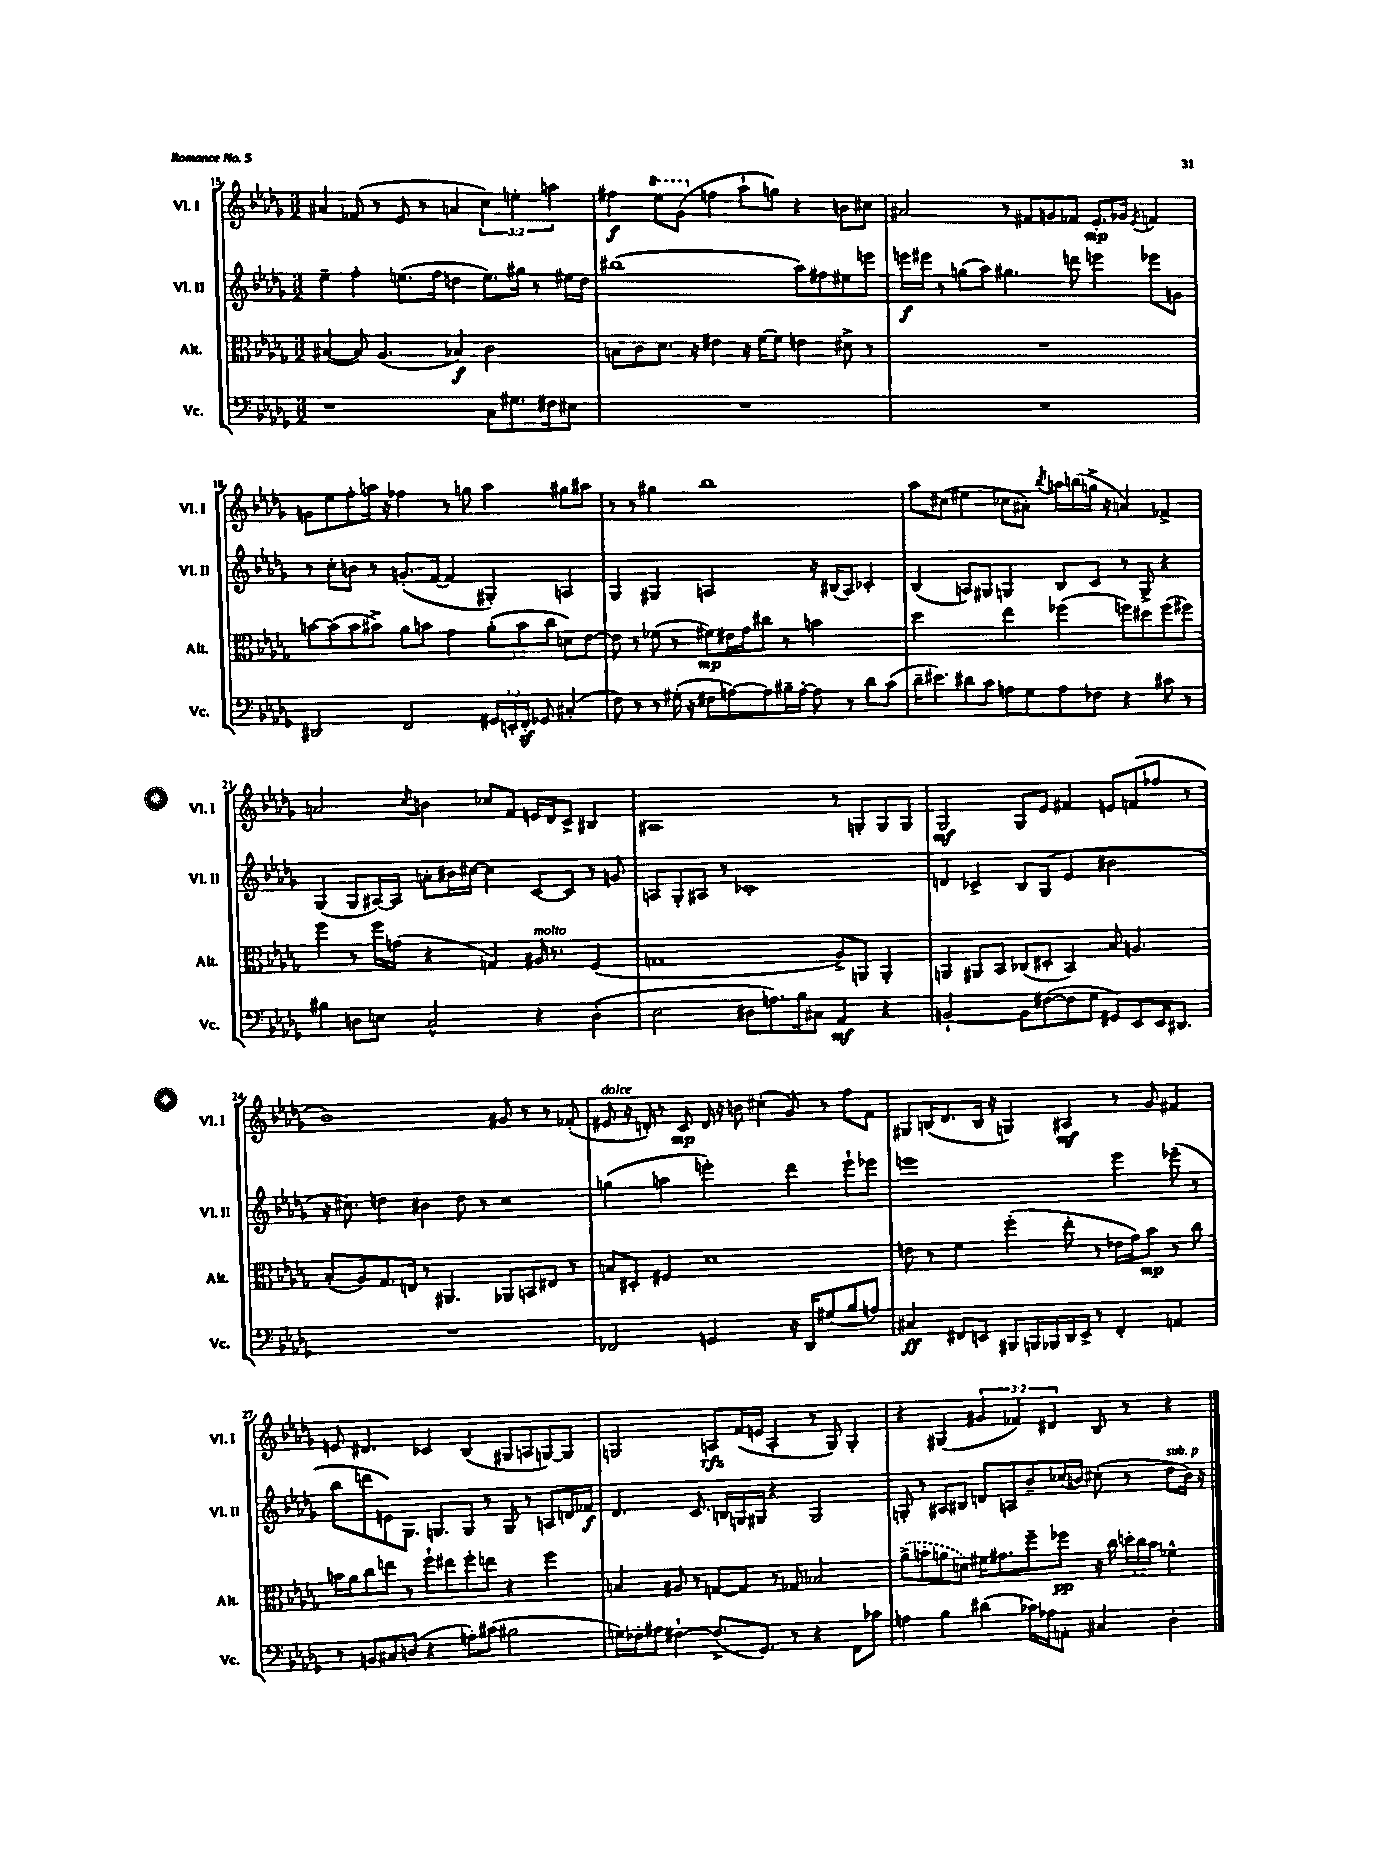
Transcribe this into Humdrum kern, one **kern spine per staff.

**kern	**dynam	**kern	**dynam	**kern	**dynam	**kern	**dynam
*part4	*part4	*part3	*part3	*part2	*part2	*part1	*part1
*staff4	*staff4	*staff3	*staff3	*staff2	*staff2	*staff1	*staff1
*I"Vc.	*	*I"Alt.	*	*I"Vl. II	*	*I"Vl. I	*
*I'Vc.	*	*I'Alt.	*	*I'Vl. II	*	*I'Vl. I	*
*clefF4	*	*clefC3	*	*clefG2	*	*clefG2	*
*k[b-e-a-d-g-]	*	*k[b-e-a-d-g-]	*	*k[b-e-a-d-g-]	*	*k[b-e-a-d-g-]	*
*M3/2	*	*M3/2	*	*M3/2	*	*M3/2	*
=15	=15	=15	=15	=15	=15	=15	=15
1r	.	([4B#X/	.	4ee-~\	.	4a#X/	.
.	.	8B#/])	.	4ff'\	.	(8f-X/	.
.	.	(4.A-/	.	.	.	8r	.
.	.	.	.	(8.een\L	.	8e-/	.
.	.	.	.	.	.	8r	.
.	.	.	.	16ff\Jk	.	.	.
.	.	4B-X/)	f	4ddn\	.	4an/	.
8C\L	.	2c\	.	8.ee\L)	.	6cc\)	.
8.G#X\	.	.	.	.	.	.	.
.	.	.	.	.	.	6een'\	.
.	.	.	.	16gg#X\Jk	.	.	.
.	.	.	.	8r	.	.	.
16F#X\k	.	.	.	.	.	.	.
.	.	.	.	.	.	6aan\	.
8E#X\J	.	.	.	16ee#X\LL	.	.	.
.	.	.	.	16dd\JJ	.	.	.
=16	=16	=16	=16	=16	=16	=16	=16
1.r	.	8Bn\L	.	(1bb#X	.	4ff#X\	f
.	.	8c\	.	.	.	.	.
*	*	*	*	*	*	*8va	*
.	.	8.d-\J	.	.	.	8eee-\L	.
.	.	.	.	.	.	(8gg-\J	.
.	.	16r	.	.	.	.	.
*	*	*	*	*	*	*X8va	*
.	.	4e#X\	.	.	.	4ffn\	.
.	.	16r	.	.	.	8aa-`\L	.
.	.	[16f\KL	.	.	.	.	.
.	.	8f\J]	.	.	.	8ggn\J)	.
.	.	4en\	.	8aa-\L)	.	4r	.
.	.	.	.	8ff#X\	.	.	.
.	.	8d#X^\	.	8ee#X\	.	8bn\L	.
.	.	8r	.	8eeen\J	.	8cc#X\J	.
=17	=17	=17	=17	=17	=17	=17	=17
1.r	.	1.r	.	16eeen\LL	f	2a#X/	.
.	.	.	.	16eee#X\JJ	.	.	.
.	.	.	.	8r	.	.	.
.	.	.	.	(8ggn\L	.	.	.
.	.	.	.	8aa-\J)	.	.	.
.	.	.	.	4.gg#X\	.	8r	.
.	.	.	.	.	.	8f#X/L	.
.	.	.	.	.	.	8gn/	.
.	.	.	.	8dddn\	.	8f-X/J	.
.	.	.	.	4eeen\	.	8.e-'/L	mp
.	.	.	.	.	.	16g-X/Jk	.
.	.	.	.	.	.	8qe-/	.
.	.	.	.	8eee-X\L	.	4fn/	.
.	.	.	.	8gn\J	.	.	.
!!LO:LB:g=z
=18	=18	=18	=18	=18	=18	=18	=18
2DD#X/	.	[8bn\L	.	8r	.	8gn\L	.
.	.	(8b\]	.	8cc'\L	.	8ee-\	.
.	.	8b\	.	8bn\J	.	8ff'\	.
.	.	8b#X^\J)	.	8r	.	16aan\Jk	.
.	.	.	.	.	.	16r	.
2FF/	.	8a-\L	.	(8.gn'/L	.	4ff-X\	.
.	.	8bn\J	.	.	.	.	.
.	.	.	.	[16f/Jk	.	.	.
.	.	4g-\	.	4f/]	.	8r	.
.	.	.	.	.	.	8ggn\	.
24GG#X/LL	.	(12a-'\L	.	4G#X'/)	.	4aa\	.
24EEn'/	.	.	.	.	.	.	.
24FFz'/JJ	.	12b\	.	.	.	.	.
8GG-X/	.	.	.	.	.	.	.
.	.	12cc\J	.	.	.	.	.
(4C#X'/	.	8dn\L)	.	4An/	.	8gg#X\L	.
.	.	[8e-\J	.	.	.	8aa#X\J	.
=19	=19	=19	=19	=19	=19	=19	=19
8F\)	.	8e-\]	.	4G-/	.	8r	.
8r	.	8r	.	.	.	8r	.
8r	.	(8f-X\	.	4G#X/	.	4gg#X\	.
(16G#X'\	.	8r	.	.	.	.	.
16r	.	.	.	.	.	.	.
8F#X\L	.	8f#X\L)	mp	2An/	.	1bb-	.
[8An\)	.	16e#X\L	.	.	.	.	.
.	.	16g-\J	.	.	.	.	.
8A\]	.	8cc#X\J	.	.	.	.	.
16B#X~\L	.	8r	.	.	.	.	.
[16A'\JJ	.	.	.	.	.	.	.
8A\]	.	2bn\	.	16r	.	.	.
.	.	.	.	(16B#X/KL	.	.	.
8r	.	.	.	8A/J)	.	.	.
8d-\L	.	.	.	4c-X'/	.	.	.
(8c\J	.	.	.	.	.	.	.
=20	=20	=20	=20	=20	=20	=20	=20
16d-~\KL	.	2dd-\	.	(4B-/	.	8aa-\L	.
8.e#X\)	.	.	.	.	.	.	.
.	.	.	.	.	.	(8cc#X\J	.
8d#X\	.	.	.	8An/L)	.	4ee#X\	.
8c\J	.	.	.	8G#X/J	.	.	.
8An\L	.	4ee-\	.	4Gn/	.	8cc-X\L	.
8G-\	.	.	.	.	.	8a#X'\J)	.
.	.	.	.	.	.	8qbb-/	.
8A\	.	(4ff-X\	.	8B-/L	.	16aan\LL	.
.	.	.	.	.	.	(16bbn\	.
8F-X\J	.	.	.	8c/J	.	16ggn^\JJ	.
.	.	.	.	.	.	16r	.
4r	.	8ffn\L)	.	8r	.	4an/)	.
.	.	8dd#X\	.	8G^/	.	.	.
8c#X\	.	(8ff\	.	4r	.	4f-X^/	.
8r	.	8ff#X\J)	.	.	.	.	.
!!LO:LB:g=z
=21	=21	=21	=21	=21	=21	=21	=21
4B#X\	.	4ff\	.	(4G-/	.	2an/	.
8Dn\L	.	8r	.	8G-/L	.	.	.
8En\J	.	16ff\LL	.	[16A#X/L)	.	.	.
.	.	(16gn\JJ	.	16A#/JJ]	.	.	.
.	.	.	.	.	.	8qcc/	.
2C^^/	.	4r	.	8an'\L	.	4bn\	.
.	.	.	.	16b#X\L	.	.	.
.	.	.	.	[16cc#X\JJ	.	.	.
.	.	4Gn/)	.	4cc#\]	.	8cc-X/L	.
.	.	.	.	.	.	8f/J	.
!	!	!LO:TX:a:i:t=molto	!	!	!	!	!
4r	.	16A#X/	.	[8c/L	.	16en/LL	.
.	.	8.r	.	.	.	16d-/J	.
.	.	.	.	8c/J]	.	8c^/J	.
(4D'\	.	(4F/	.	8r	.	4B#X/	.
.	.	.	.	8gn/	.	.	.
=22	=22	=22	=22	=22	=22	=22	=22
2E-\	.	1Gn	.	8An/L	.	1A#X	.
.	.	.	.	8G-'/	.	.	.
.	.	.	.	8A#X/J	.	.	.
.	.	.	.	8r	.	.	.
8D#X\L	.	.	.	1c-X'	.	.	.
8.An\)	.	.	.	.	.	.	.
16B-\k	.	.	.	.	.	.	.
8C#X\J	.	.	.	.	.	.	.
4AA-/	mf	8A-^/L)	.	.	.	8r	.
.	.	8AAn/J	.	.	.	8Gn'/L	.
4r	.	4AA'/	.	.	.	8G/	.
.	.	.	.	.	.	8G/J	.
=23	=23	=23	=23	=23	=23	=23	=23
[2BBn`/	.	4AAn/	.	4dn/	.	2G-/	mf
.	.	8AA#X/L	.	4c-X^/	.	.	.
.	.	8BB-/J	.	.	.	.	.
8BB\L]	.	(8C-X/L	.	8B-/L	.	8G-/L	.
([8F#X\	.	8D#X'/J	.	(8G-/J	.	8e-/J	.
8F#\]	.	4BB-/)	.	4e-/	.	4f#X/	.
8G-\J	.	.	.	.	.	.	.
8GG#X/L)	.	8B-/	.	2b#X\	.	8en/L	.
8EE-/	.	4.An/	.	.	.	(8fn/	.
16EE-/K	.	.	.	.	.	8ff-X/J	.
8.DD#X/J	.	.	.	.	.	.	.
.	.	.	.	.	.	8r	.
!!LO:LB:g=z
=24	=24	=24	=24	=24	=24	=24	=24
1.r	.	(8B-'/L	.	16r	.	1b-)	.
.	.	.	.	8.cc#X\)	.	.	.
.	.	8A-/)	.	.	.	.	.
.	.	8.G-/	.	4ddn\	.	.	.
.	.	16En/Jk	.	.	.	.	.
.	.	8r	.	4b#X\	.	.	.
.	.	4.AA#X/	.	.	.	.	.
.	.	.	.	8dd\	.	.	.
.	.	.	.	8r	.	.	.
.	.	8AA-X/L	.	2r	.	8g#X/	.
.	.	8BBn/	.	.	.	8r	.
.	.	8E#X/J	.	.	.	8r	.
.	.	8r	.	.	.	(8f-X'/	.
=25	=25	=25	=25	=25	=25	=25	=25
!	!	!	!	!	!	!LO:TX:a:i:t=dolce	!
2FF-X/	.	8Bn/L	.	(4ggn\	.	8e#X/	.
.	.	8D#X'/J	.	.	.	16r	.
.	.	.	.	.	.	16dn'/)	.
.	.	4F#X/	.	4aan\	.	8r	.
.	.	.	.	.	.	8c/	mp
2GGn/	.	1d-	.	2eeen'\)	.	16d/	.
.	.	.	.	.	.	16r	.
.	.	.	.	.	.	8bn\	.
.	.	.	.	.	.	(4cc#X'\	.
16r	.	.	.	4ddd-\	.	8g-/)	.
16DD-/KL	.	.	.	.	.	.	.
(8G#X/	.	.	.	.	.	8r	.
8B-/	.	.	.	8eee`\L	.	8ff\L	.
8An/J)	.	.	.	8eee-X\J	.	8f\J	.
=26	=26	=26	=26	=26	=26	=26	=26
4C#X/	ff	8en\	.	1eeen	.	8G#X/L	.
.	.	8r	.	.	.	(16Bn/K	.
.	.	.	.	.	.	8.d-/	.
8FF#X/L	.	4f\	.	.	.	.	.
8EEn/J	.	.	.	.	.	16B/Jk	.
.	.	.	.	.	.	16r	.
8BBB#X/L	.	(4ff'\	.	.	.	4Gn/)	.
16BBBn/L	.	.	.	.	.	.	.
16BBB-X/	.	.	.	.	.	.	.
16DD-/	.	8ee-'\	.	.	.	4A#X/	mf
16EE^/JJ	.	.	.	.	.	.	.
8r	.	8r	.	.	.	.	.
4FF#'/	.	16e-X\LL	.	4eee\	.	8r	.
.	.	16g-\J)	.	.	.	.	.
.	.	8b-\J	mp	.	.	8g-/	.
4AAn/	.	8r	.	(8eee-X~\	.	4f#X/	.
.	.	8cc\	.	8r	.	.	.
!!LO:LB:g=z
=27	=27	=27	=27	=27	=27	=27	=27
8r	.	16bn\LL	.	8bb-\L	.	8en/	.
.	.	16a-\J	.	.	.	.	.
8BBn/L	.	8cc\	.	8dddn\	.	4.d#X/	.
8C#X/	.	8een\J	.	8en\)	.	.	.
(8Dn/J	.	8r	.	8.G-\J	.	.	.
4r	.	8ff`\L	.	.	.	4c-X/	.
.	.	.	.	8.Gn/L	.	.	.
.	.	8ee#X\	.	.	.	.	.
8An'\L)	.	8ff'\	.	8G/J	.	(4B-/	.
(8c#X\J	.	8een\J	.	8r	.	.	.
2B#X\	.	4r	.	8G/	.	8G#X/L	.
.	.	.	.	8r	.	8An/	.
.	.	4ff\	.	8An/L	.	[8Gn/)	.
.	.	.	.	16dn/L	.	8G/J]	.
.	.	.	.	16f-X/JJ	f	.	.
=28	=28	=28	=28	=28	=28	=28	=28
16Gn\LL)	.	4Bn/	.	4.d-/	.	2Gn/	.
16F-X'\J	.	.	.	.	.	.	.
8A#X\J	.	.	.	.	.	.	.
[4F#X`\	.	8A#X/	.	.	.	.	.
.	.	8r	.	8.c/	.	.	.
(8.F#^/L]	.	[8Gn/L	.	.	.	8An/L	rfz
.	.	.	.	16Bn/LL	.	.	.
.	.	8G/J]	.	16Gn/	.	(16f/L	.
8.GG-/J)	.	.	.	16G#X/JJ	.	16en/JJ	.
.	.	8r	.	4r	.	4A'/	.
8r	.	8G-X/	.	.	.	.	.
4r	.	2B-X/	.	2G#/	.	8r	.
.	.	.	.	.	.	8G/)	.
8FF\L	.	.	.	.	.	4G'/	.
8c-X\J	.	.	.	.	.	.	.
=29	=29	=29	=29	=29	=29	=29	=29
4An\	.	(8a-^\L	.	8Gn'/	.	4r	.
.	.	8bn'\	.	8r	.	.	.
4B-\	.	8an\	.	8A#X/L	.	(4G#X/	.
.	.	8dn\J)	.	8B#X/J	.	.	.
(4d#X\	.	16f#X\KL	.	8dn/L	.	6g#X/	.
.	.	8.g#X\	.	.	.	.	.
.	.	.	.	8An/	.	.	.
.	.	.	.	.	.	6f-X/)	.
16c-X\LL)	.	8ff~\	.	8b-~/	.	.	.
16A-X\J	.	.	.	.	.	.	.
.	.	.	.	.	.	6d#X/	.
8AAn'\J	.	8ff-X\J	pp	(16cc-X/L	.	.	.
.	.	.	.	16bn/JJ)	.	.	.
4C#X/	.	16r	.	(8cc#X'\	.	8B-/	.
.	.	16cc\	.	.	.	.	.
.	.	24ddn'\LL	.	8r	.	8r	.
.	.	24cc\	.	.	.	.	.
.	.	24b\JJ	.	.	.	.	.
!	!	!	!	!LO:TX:a:i:t=sub. p	!	!	!
4D-'\	.	4f-X^^\	.	8dd-\L	.	4r	.
.	.	.	.	16b\Jk)	.	.	.
.	.	.	.	16r	.	.	.
==	==	==	==	==	==	==	==
*-	*-	*-	*-	*-	*-	*-	*-
